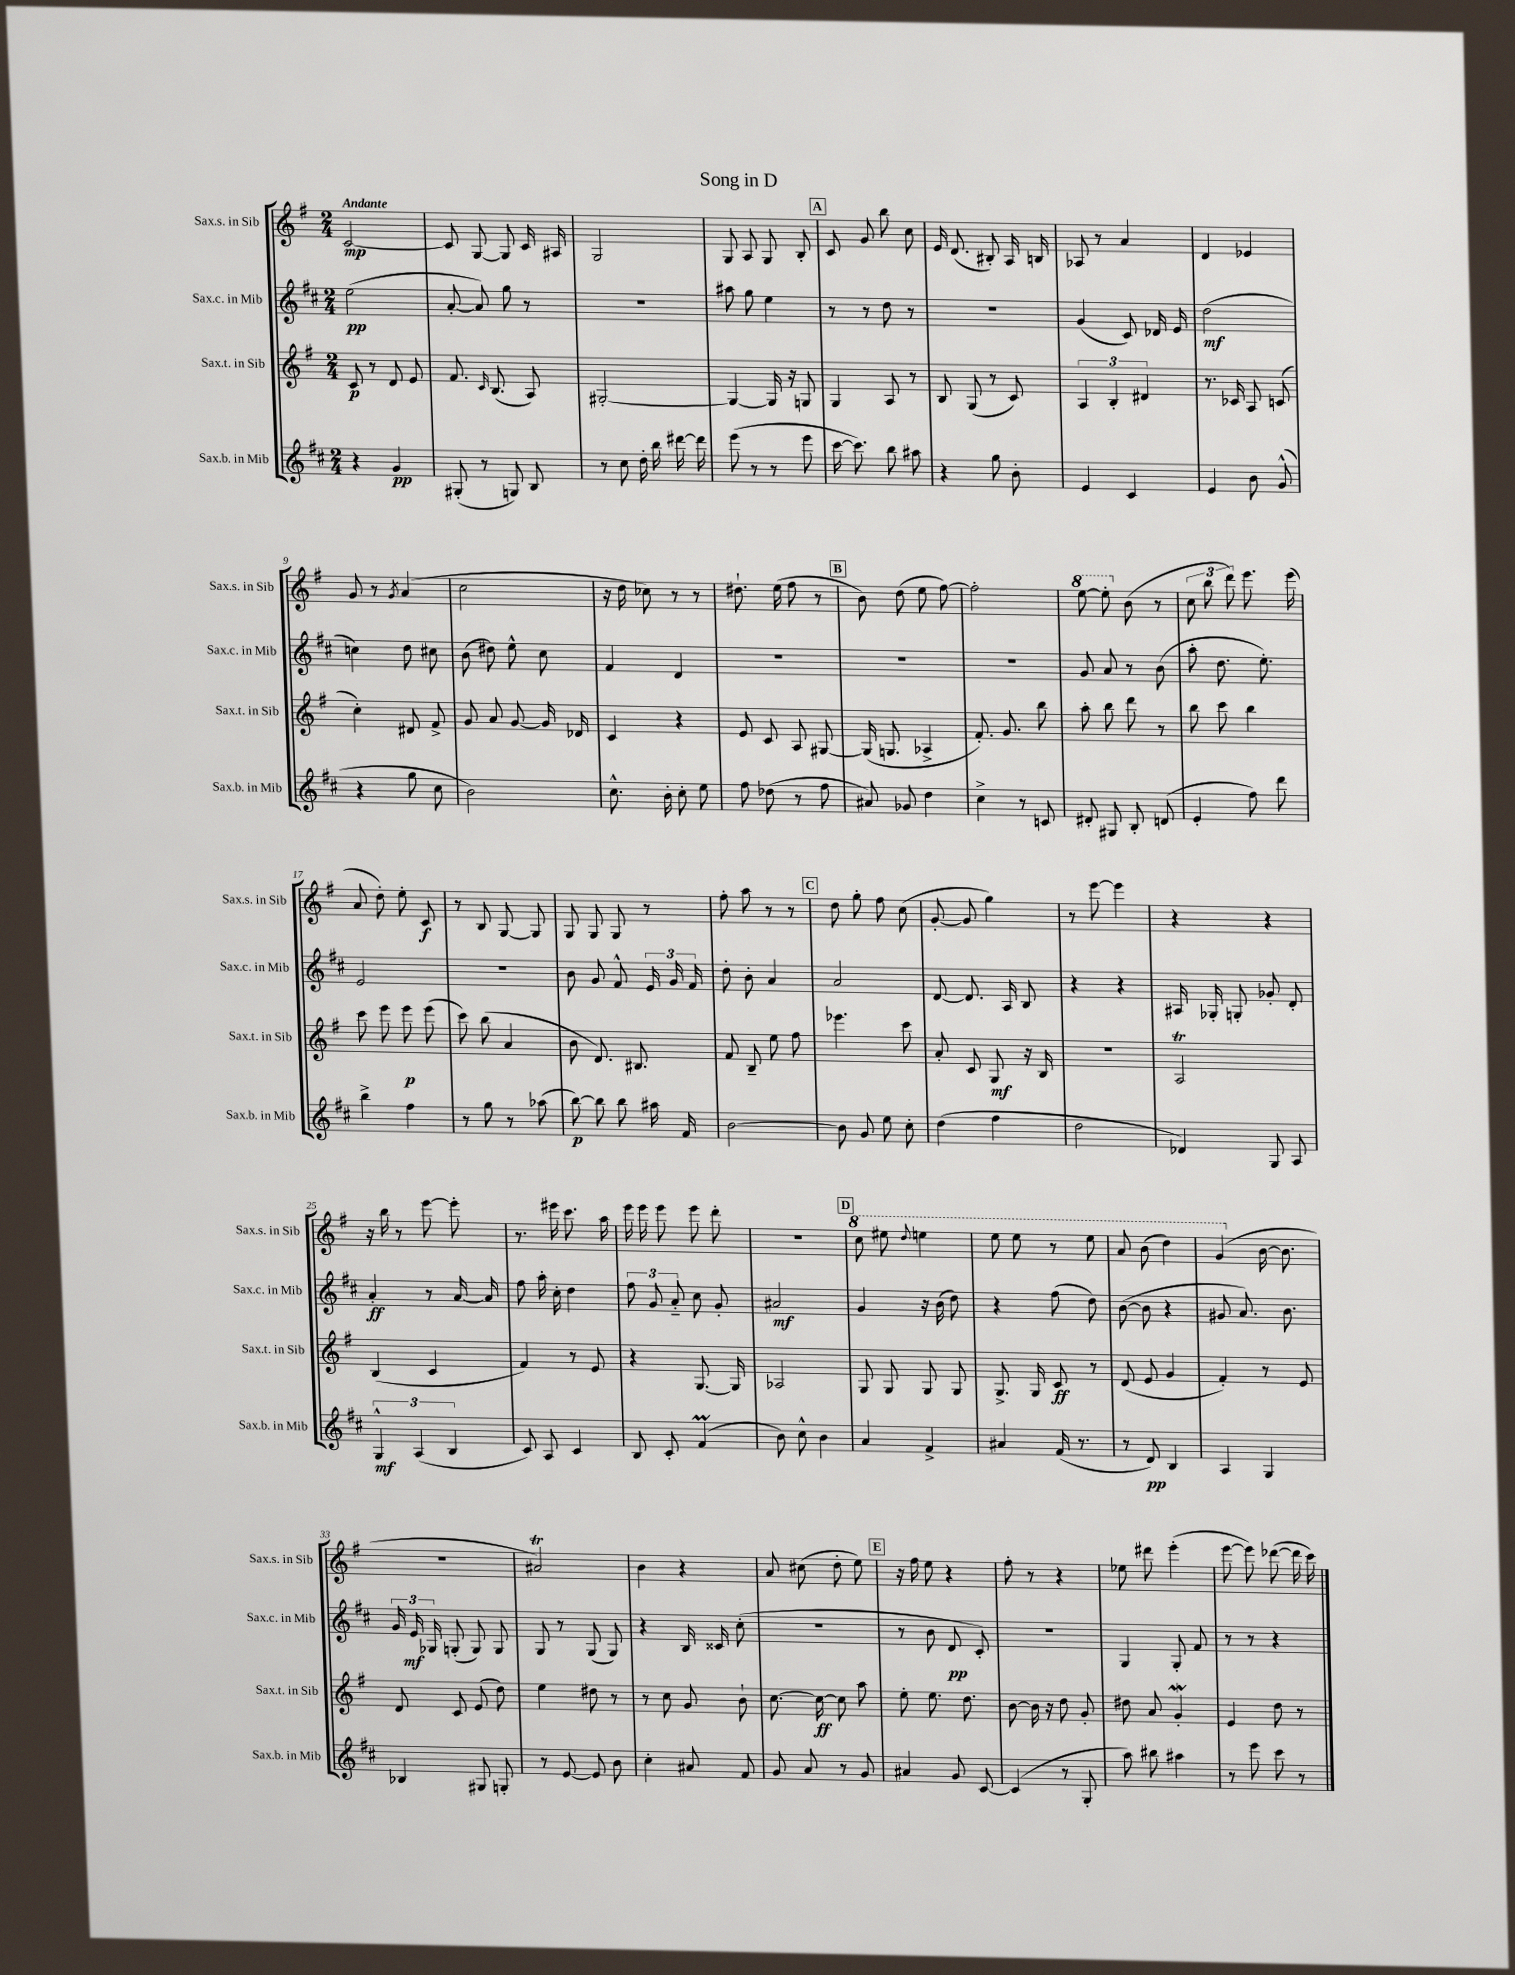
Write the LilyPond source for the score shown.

\header { title = "Song in D" }
<<
\new StaffGroup <<
\new Staff = "s0" \with { instrumentName = "Sax.s. in Sib" shortInstrumentName = "Sax.s. in Sib" } {
    \clef treble \key g \major \numericTimeSignature \time 2/4 \tempo "Andante"
    \autoBeamOff c'2~\mp |
    c'8 g8~ g8 c'16 ais16 |
    g2 |
    g8 a8 g8 b8-. |
    \mark \markup { \box "A" } c'8 g'8 b''8 c''8 |
    e'16 d'8.( bis8-.) a16 b16 |
    aes8 r8 a'4 |
    d'4 ees'4 |
    g'8 r8 \acciaccatura { g'8 } a'4( |
    c''2 |
    r16 d''16 ces''8) r8 r8 |
    dis''8.-! e''16( fis''8 r8 |
    \mark \markup { \box "B" } b'8) d''8( e''8 fis''8~) |
    fis''2-. |
    \ottava #1 e'''8~ e'''8-. \ottava #0 b'8( r8 |
    \tuplet 3/2 { c''8 b''8 d'''8) } e'''8. e'''16( |
    a'8 d''8-.) e''8-. c'8\f |
    r8 b8 g8~ g8 |
    g8 g8 g8 r8 |
    fis''8-. a''8 r8 r8 |
    \mark \markup { \box "C" } d''8 g''8-. fis''8 c''8( |
    g'8~-. g'8 g''4) |
    r8 e'''8~ e'''4 |
    r4 r4 |
    r16 b''16 r8 e'''8~ e'''8-. |
    r8. eis'''16 c'''8. a''16 |
    e'''16 e'''16 e'''8 e'''8 d'''8-. |
    R2 |
    \mark \markup { \box "D" } \ottava #1 c'''8 eis'''8 \appoggiatura { d'''8 } e'''4 |
    e'''8 e'''8 r8 e'''8 |
    a''8 b''8( d'''4) |
    g''4( \ottava #0 b'16~ b'8. |
    R2 |
    ais'2\trill) |
    b'4 r4 |
    a'8 cis''8( d''8-. e''8) |
    \mark \markup { \box "E" } r16 fis''16 e''8 r4 |
    fis''8-. r8 r4 |
    ees''8 dis'''8 e'''4-.( |
    e'''8~ e'''8) des'''8~( des'''16 c'''16) \bar "|." |
}
\new Staff = "s1" \with { instrumentName = "Sax.c. in Mib" shortInstrumentName = "Sax.c. in Mib" } {
    \clef treble \key d \major \numericTimeSignature \time 2/4
    \autoBeamOff e''2\pp( |
    a'8~-. a'8) g''8 r8 |
    R2 |
    ais''8 g''8 e''4 |
    \mark \markup { \box "A" } r8 r8 d''8 r8 |
    R2 |
    g'4( cis'8) des'16 e'16 |
    d''2\mf( |
    c''4) d''8 cis''8 |
    b'8( dis''8) e''8-^ cis''8 |
    fis'4 d'4 |
    R2 |
    \mark \markup { \box "B" } R2 |
    R2 |
    g'8 a'8 r8 b'8( |
    a''8-. d''8. e''8.-.) |
    e'2 |
    r2 |
    b'8 g'8 fis'8-^ \tuplet 3/2 { e'16 g'16 fis'16 } |
    d''8-. b'8-. a'4 |
    \mark \markup { \box "C" } a'2 |
    d'8~ d'8. a16 b8 |
    r4 r4 |
    ais16 ges16-. g8-. ges'8-. d'8-. |
    a'4-.\ff r8 a'16~ a'16 |
    fis''8 a''16-. cis''16-. d''4 |
    \tuplet 3/2 { fis''8 g'8 a'8-_ } cis''8 g'8-. |
    ais'2\mf |
    \mark \markup { \box "D" } g'4 r16 b'16( d''8) |
    r4 fis''8( d''8) |
    b'8~( b'8 r4 |
    gis'8 a'8.) b'8. |
    \tuplet 3/2 { g'16 e'16\mf ges16 } g8-.( g8) g8 |
    g8 r8 g8( g8) |
    r4 b16 cisis'16 cis''8-.( |
    R2 |
    \mark \markup { \box "E" } r8 b'8 d'8\pp cis'8-.) |
    R2 |
    g4 g8-. fis'8 |
    r8 r8 r4 \bar "|." |
}
\new Staff = "s2" \with { instrumentName = "Sax.t. in Sib" shortInstrumentName = "Sax.t. in Sib" } {
    \clef treble \key g \major \numericTimeSignature \time 2/4
    \autoBeamOff c'8\p r8 d'8 e'8 |
    fis'8. \grace { c'16 } b8.( a8) |
    gis2~-. |
    gis4~ gis16 r16 g8 |
    \mark \markup { \box "A" } g4 a8 r8 |
    b8 g8( r8 c'8) |
    \tuplet 3/2 { a4 b4-. dis'4 } |
    r8. ces'16 a8 c'8( |
    c''4-.) dis'8 fis'8-> |
    g'8 a'8 g'8~ g'16 des'16 |
    c'4 r4 |
    e'8 c'8 a8 gis8~ |
    \mark \markup { \box "B" } gis16( g8. aes4-> |
    fis'8.-.) g'8. b''8 |
    a''8-. b''8 d'''8 r8 |
    b''8 c'''8 b''4 |
    c'''8 e'''8 e'''8\p e'''8( |
    c'''8) b''8( a'4 |
    b'8 d'8.) bis8. |
    fis'8 b8-- e''8 fis''8 |
    \mark \markup { \box "C" } ees'''4. c'''8 |
    a'8-. c'8 g8\mf r16 b16 |
    R2 |
    a2\trill |
    b4( c'4 |
    fis'4) r8 e'8 |
    r4 g8.~ g16 |
    aes2 |
    \mark \markup { \box "D" } g8 g8 g8 g8 |
    g8.-> g16 c'8\ff r8 |
    d'8( e'8 g'4 |
    fis'4-.) r8 e'8 |
    d'8 c'8 e'8( d''8) |
    e''4 dis''8 r8 |
    r8 c''8 g'8 b'8-! |
    c''8.~ c''16~\ff c''8 a''8 |
    \mark \markup { \box "E" } e''8-. e''8. d''8. |
    b'8~ b'16 r16 d''8 g'8-. |
    dis''8 a'8 g'4-.\mordent |
    e'4 d''8 r8 \bar "|." |
}
\new Staff = "s3" \with { instrumentName = "Sax.b. in Mib" shortInstrumentName = "Sax.b. in Mib" } {
    \clef treble \key d \major \numericTimeSignature \time 2/4
    \autoBeamOff r4 g'4\pp |
    gis8-.( r8 g8) b8 |
    r8 cis''8 d''16-. b''16 dis'''16~ dis'''16 |
    e'''8( r8 r8 e'''8 |
    \mark \markup { \box "A" } cis'''16~ cis'''8.) b''8 ais''8 |
    r4 g''8 b'8-. |
    e'4 cis'4 |
    e'4 b'8 g'8-^( |
    r4 g''8 cis''8 |
    b'2) |
    cis''8.-^ b'16-. cis''8-. e''8 |
    fis''8 des''8( r8 fis''8 |
    \mark \markup { \box "B" } ais'8) ges'8 d''4 |
    cis''4-> r8 c'8 |
    dis'8-. gis8 b8-. d'8( |
    e'4-. fis''8) d'''8 |
    b''4-> fis''4 |
    r8 g''8 r8 aes''8( |
    b''8~\p) b''8 b''8 ais''16 fis'16 |
    b'2~ |
    \mark \markup { \box "C" } b'8 g'8 e''8 cis''8-. |
    d''4( fis''4 |
    d''2 |
    des'4) g8 a8 |
    \tuplet 3/2 { g4-^\mf a4( b4 } |
    cis'8) a8 cis'4 |
    b8 cis'8-. fis'4\prall( |
    b'8) cis''8-^ b'4 |
    \mark \markup { \box "D" } a'4 fis'4-> |
    ais'4 fis'16( r8. |
    r8 d'8\pp) b4 |
    a4 g4 |
    bes4 gis8 g8-. |
    r8 e'8~ e'8 b'8 |
    cis''4-. ais'8 fis'8 |
    g'8 a'8 r8 g'8 |
    \mark \markup { \box "E" } ais'4 g'8 cis'8~ |
    cis'4( r8 g8-. |
    a''8) bis''8 ais''4 |
    r8 e'''8 cis'''8 r8 \bar "|." |
}
>>
>>
